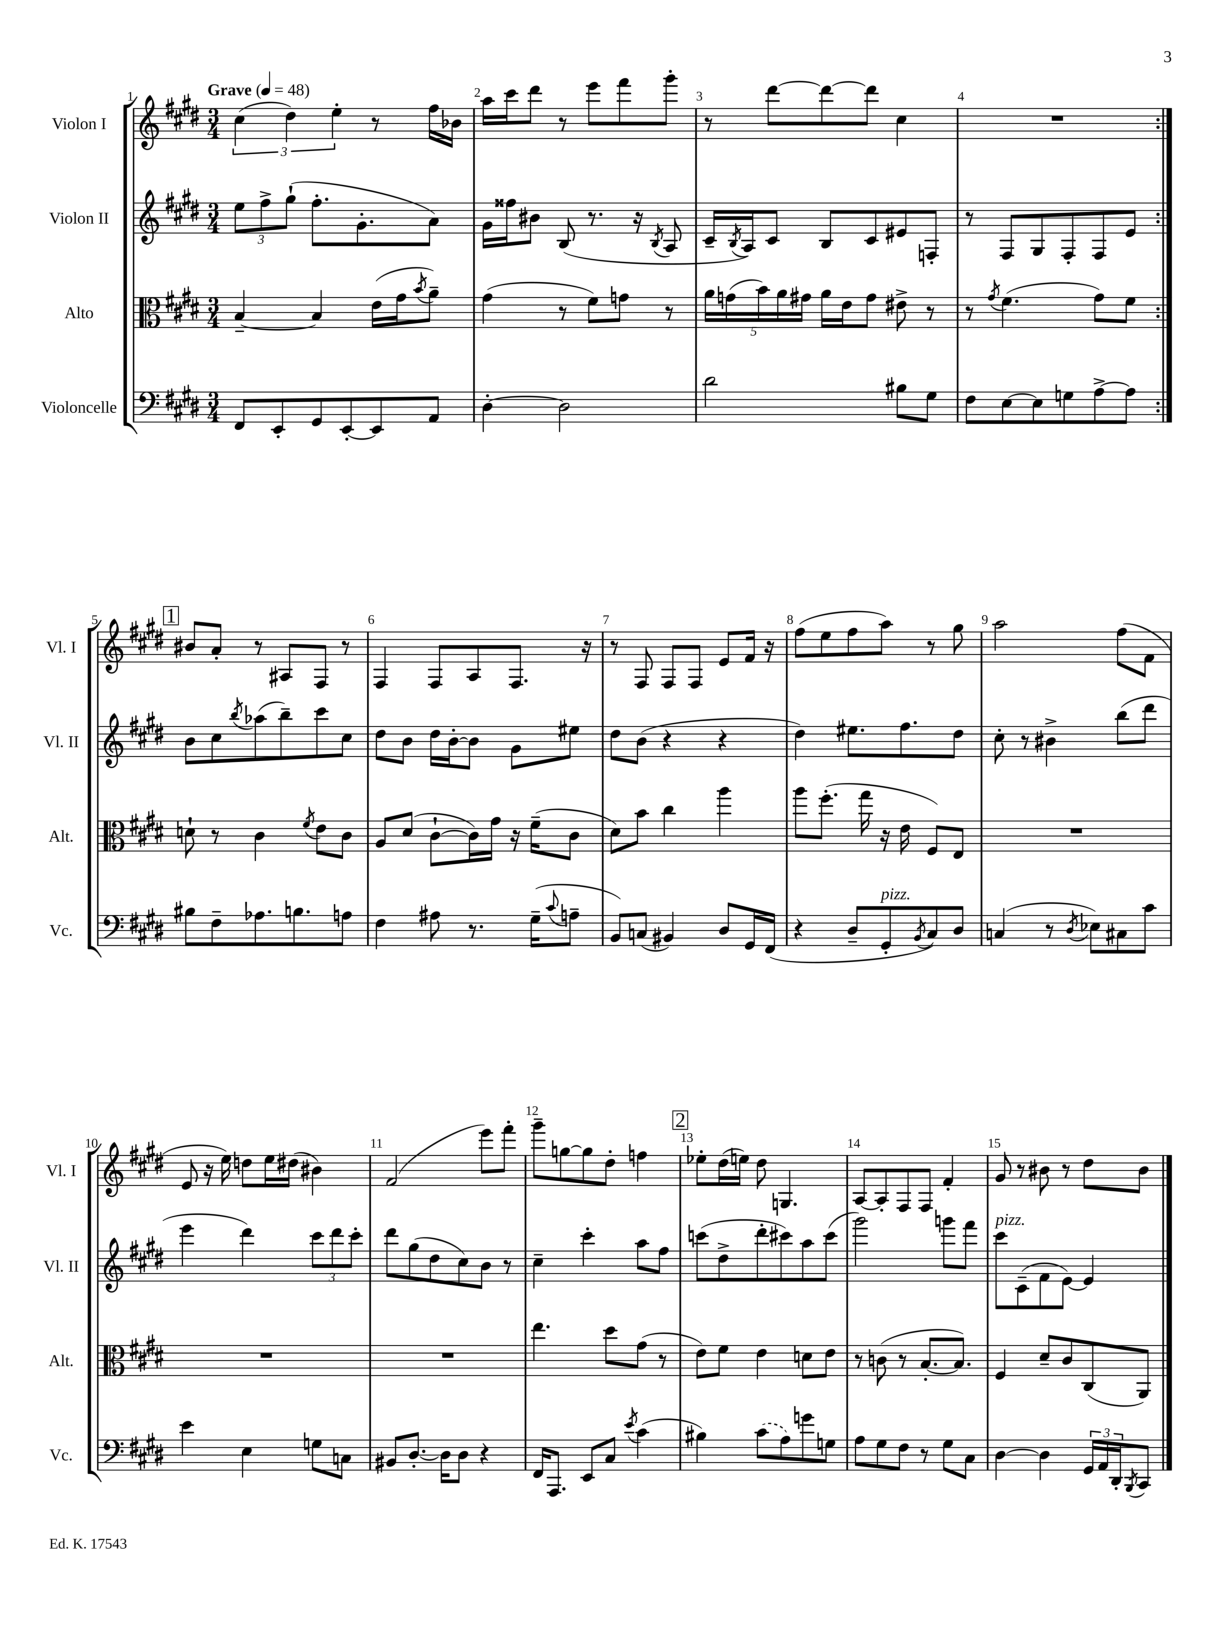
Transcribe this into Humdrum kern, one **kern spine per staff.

**kern	**kern	**kern	**kern
*part4	*part3	*part2	*part1
*staff4	*staff3	*staff2	*staff1
*I"Violoncelle	*I"Alto	*I"Violon II	*I"Violon I
*I'Vc.	*I'Alt.	*I'Vl. II	*I'Vl. I
*clefF4	*clefC3	*clefG2	*clefG2
*k[f#c#g#d#]	*k[f#c#g#d#]	*k[f#c#g#d#]	*k[f#c#g#d#]
*M3/4	*M3/4	*M3/4	*M3/4
*MM48	*MM48	*MM48	*MM48
=1	=1	=1	=1
!	!	!	!LO:TX:a:B:t=Grave
8FF#/L	[4B~/	12ee\L	(6cc#\
.	.	12ff#^\	.
8EE'/	.	.	.
.	.	(12gg#`\J	6dd#\)
8GG#/	4B/]	8.ff#'\L	.
.	.	.	6ee'\
[8EE'/	.	.	.
.	.	8.g#'\	.
8EE/]	(16e\LL	.	8r
.	16g#\J	.	.
.	8qb/	.	.
8AA/J	8a~\J)	8a\J)	16ff#\LL
.	.	.	16b-X\JJ
=2	=2	=2	=2
[4D#'\	(4g#\	16g#\LL	16aa\LL
.	.	16ff##X\J	16ccc#\J
.	.	8b#X\J	8ddd#\J
2D#\]	8r	(8B/	8r
.	8f#\L)	8.r	8eee\L
.	8gn\J	.	8fff#\
.	.	16r	.
.	.	8qB/	.
.	8r	8A/	8ggg#'\J
=3	=3	=3	=3
2d#\	20a\LL	16c#~/LL	8r
.	(20gn\	.	.
.	.	8qB/	.
.	.	16A/J)	.
.	20b\)	.	.
.	.	8c#/J	[8ddd#\L
.	20a\	.	.
.	20g#X\JJ	.	.
.	16a\LL	8B/L	8ddd#\_
.	16e\J	.	.
.	8g#\J	8c#/	8ddd#\J]
8B#X\L	8e#X^\	8e#X/	4cc#\
8G#\J	8r	8Fn'/J	.
=4	=4	=4	=4
8F#\L	8r	8r	2.r
.	8qg#/	.	.
[8E\	(4.f#\	8F#/L	.
8E\]	.	8G#/	.
8Gn\	.	8F#'/	.
[8A^\	8g#\L)	8F#/	.
8A\J]	8f#\J	8e/J	.
!!LO:LB:g=z
!!LO:REH:place=s1:t=1
=5:|!	=5:|!	=5:|!	=5:|!
8B#X\L	8dn`\	8b\L	8b#X/L
8F#~\	8r	8cc#\	8a'/J
.	.	8qbb/	.
8.A-X\	4c#\	(8aa-X\	8r
.	.	8bb~\)	8A#X/L
8.Bn\	.	.	.
.	8qf#/	.	.
.	8e\L	8ccc#\	8F#/J
8An\J	8c#\J	8cc#\J	8r
=6	=6	=6	=6
4F#\	8A/L	8dd#\L	4F#/
.	(8d#/J	8b\J	.
8A#X\	[8c#`\L	16dd#\LL	8F#/L
.	.	[16b'\J	.
8.r	16c#\L])	8b\J]	8A/
.	16g#\JJ	.	.
.	16r	8g#\L	8.F#/J
(16G#~\KL	(16f#~\KL	.	.
8qqc#/	.	.	.
8An~\J	8c#\J	8ee#X\J	.
.	.	.	16r
=7	=7	=7	=7
8BB/L)	8d#\L)	8dd#\L	8r
(8Cn/J	8b\J	(8b\J	8F#/
4BB#X/)	4cc#\	4r	8F#/L
.	.	.	8F#/J
8D#/L	4aa\	4r	8e/L
16GG#/L	.	.	16f#/Jk
(16FF#/JJ	.	.	16r
=8	=8	=8	=8
4r	8aa\L	4dd#\)	(8ff#\L
.	(8.ff#'\J	.	8ee\
8D#~/L	.	8.ee#X\L	8ff#\
.	16gg#\	.	.
!LO:TX:a:i:t=pizz.	!	!	!
8GG#'/	16r	.	8aa\J)
.	16e\	8.ff#\	.
8qBB/	.	.	.
8C#/)	8F#/L)	.	8r
8D#/J	8E/J	8dd#\J	8gg#\
=9	=9	=9	=9
(4Cn/	2.r	8cc#'\	2aa\
.	.	8r	.
8r	.	4b#X^\	.
8qD#/	.	.	.
8E-X\L)	.	.	.
8C#X\	.	(8bb\L	(8ff#\L
8c#\J	.	8ddd#\J	8f#\J
!!LO:LB:g=z
=10	=10	=10	=10
4e\	2.r	4eee\	8e/
.	.	.	16r
.	.	.	16ee\)
4E\	.	4ddd#\)	8ddn\L
.	.	.	16ee\L
.	.	.	(16dd#X\JJ
8Gn\L	.	12ccc#\L	4b#X\)
.	.	12ddd#\	.
8Cn\J	.	.	.
.	.	12ccc#'\J	.
=11	=11	=11	=11
8BB#X/L	2.r	8ddd#\L	(2f#/
[8.D#'/J	.	(8gg#\	.
.	.	8dd#\	.
16D#\KL]	.	.	.
8D#\J	.	8cc#\)	.
4r	.	8b\J	8eee\L)
.	.	8r	8fff#'\J
=12	=12	=12	=12
16FF#/KL	4.ee\	4cc#~\	8ggg#~\L
8.AAA/J	.	.	.
.	.	.	[8ggn\
8EE/L	.	4ccc#'\	8gg\]
8C#/J	8dd#\L	.	8dd#'\J
8qe/	.	.	.
(4c#\	(8g#\J	8aa\L	4ffn\
.	8r	8ff#\J	.
!!LO:REH:place=s1:t=2
=13	=13	=13	=13
4B#X\)	8e\L)	(8cccn\L	8ee-X'\L
.	8f#\J	8dd#^\	(16dd#\L
.	.	.	16een\JJ)
(8c#\L	4e\	8ddd#'\	8dd#\
8A\)	.	8ccc#X\)	4.Gn/
8gn\	8dn\L	8aa\	.
8Gn\J	8e\J	(8ccc#\J	.
=14	=14	=14	=14
8A\L	8r	2ggg#\)	[8A/L
8G#\	(8cn\	.	8A'/]
8F#\J	8r	.	8F#/
8r	[8.B'/L	.	8F#/J
8G#\L	.	8gggn\L	4f#'/
.	8.B/J])	.	.
8C#\J	.	8fff#\J	.
=15	=15	=15	=15
!	!	!LO:TX:a:i:t=pizz.	!
[4D#\	4F#/	8ccc#\L	8g#/
.	.	(8c#~\	8r
4D#\]	8d#~/L	8f#\	8b#X\
.	8c#/	[8e\J)	8r
24GG#/LL	(8C#/	4e/]	8dd#\L
24AA/	.	.	.
24DD#'/J	.	.	.
8qBBB/	.	.	.
8CC#/J	8AA/J)	.	8b#\J
==	==	==	==
*-	*-	*-	*-
